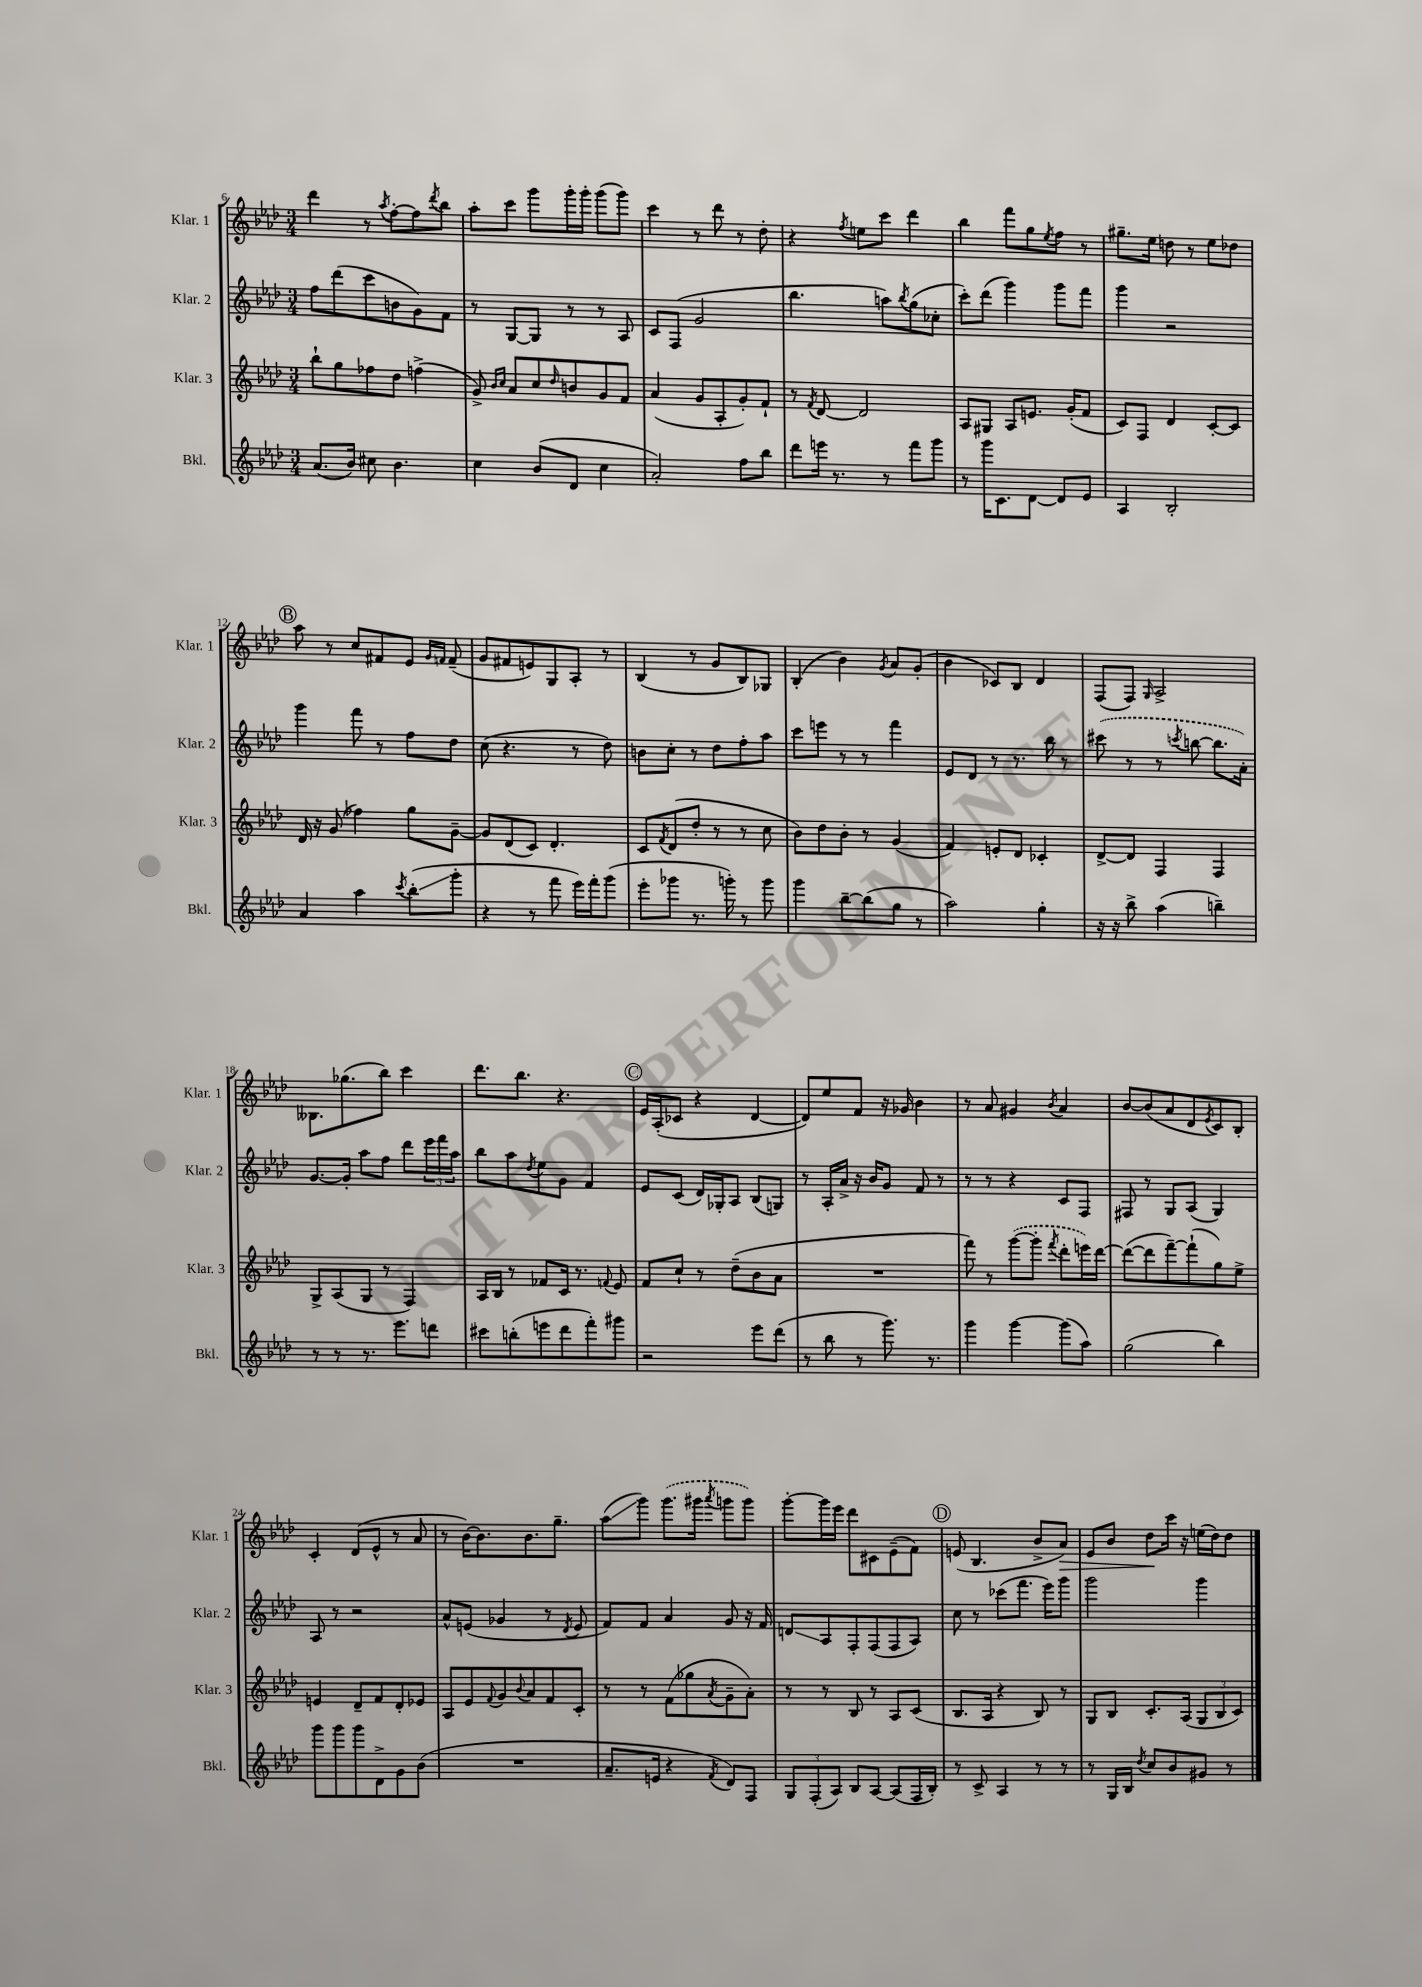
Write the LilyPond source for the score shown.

<<
\new StaffGroup <<
\new Staff = "s0" \with { instrumentName = "Klar. 1" shortInstrumentName = "Klar. 1" } {
    \clef treble \key aes \major \numericTimeSignature \time 3/4
    des'''4 r8 \acciaccatura { aes''8 } f''8~-. f''8 \acciaccatura { des'''8 } bes''8 |
    aes''8-. c'''8 g'''8 g'''16-. g'''16-. g'''8( g'''8) |
    c'''4 r8 des'''8 r8 des''8-. |
    r4 \acciaccatura { f''8 } e''8 c'''8 des'''4 |
    bes''4 f'''8 g''8 \acciaccatura { ees''8 } f''8 r8 |
    gis''8.-- ees''16 d''8 r8 ees''8 des''8 |
    \mark \markup { \circle "B" } aes''8 r8 c''8 fis'8 ees'8 \grace { g'16 f'16 } f'8--( |
    g'8 fis'8 e'8) g8 aes8-. r8 |
    bes4( r8 g'8 bes8) ges8 |
    bes4-.( bes'4) \acciaccatura { g'8 } aes'8 g'8-.( |
    bes'4 ces'8) bes8 des'4 |
    f8( f8) \grace { g16 } aes2-> |
    beses8. ges''8.( bes''8) c'''4 |
    des'''8. bes''8. r4. |
    \mark \markup { \circle "C" } ees'16 aes16-.( ces'8 r4 des'4~ |
    des'8) ees''8 f'8 r16 ges'16 bes'4 |
    r8 aes'8 gis'4 \acciaccatura { bes'8 } aes'4 |
    bes'8~ bes'8( aes'8 des'8 \acciaccatura { ees'8 } c'8) bes8-. |
    c'4-. des'8( ees'8-^ r8 aes'8 |
    r8 bes'16~) bes'8. bes'8. g''8.-- |
    aes''8\glissando( g'''8) \once \slurDashed g'''8.( gis'''16 \acciaccatura { aes'''8 } g'''8 g'''8) |
    g'''8~-. g'''16 ees'''16 des'''8 cis'8 ees'8--( f'8) |
    \mark \markup { \circle "D" } e'8( bes4. bes'8-> aes'8\>) |
    ees'8 bes'8 des''8\! c'''16 r16 e''16( des''16) des''8 \bar "|." |
}
\new Staff = "s1" \with { instrumentName = "Klar. 2" shortInstrumentName = "Klar. 2" } {
    \clef treble \key aes \major \numericTimeSignature \time 3/4
    f''8 des'''8( c'''8 b'8 g'8) f'8 |
    r8 g8~ g8 r8 r8 aes8 |
    c'8 f8( g'2 |
    bes''4. a''8) \acciaccatura { bes''8 } g''8( ces''8-. |
    c'''8-.) des'''8( g'''4) g'''8 f'''8 |
    g'''4 r2 |
    \mark \markup { \circle "B" } g'''4 f'''8 r8 f''8 des''8 |
    c''8( r4. r8 des''8) |
    b'8 c''8-. r8 des''8 f''8-. aes''8 |
    c'''8 e'''8 r8 r8 f'''4 |
    ees'8 des'8 r8 r8. bes''16 r8 |
    \once \slurDashed cis'''8( r8 r8 \acciaccatura { c'''8 } b''8~ b''8. aes'16-.) |
    g'8.~ g'16-. aes''8 f''8 des'''8 \tuplet 3/2 { ees'''16 f'''16 aes''16 } |
    bes''8 aes''8 \acciaccatura { des''8 } ees''8 g'8 f'4 |
    \mark \markup { \circle "C" } ees'8 c'8( des'16) ges16-. aes8 bes8( g8) |
    r8 aes16-. aes'16-> r16 bes'16 g'8 f'8 r8 |
    r8 r8 r4 c'8 f8 |
    fis8 r8 g8 aes8( g4) |
    aes8 r8 r2 |
    aes'8-^ e'8( ges'4 r8 \acciaccatura { des'8 } e'8 |
    f'8) f'8 aes'4 g'8 r16 f'16 |
    d'8\glissando aes8 f8-. f8( f8 aes8) |
    \mark \markup { \circle "D" } c''8 r8 ces'''8( f'''8. ees'''16) g'''8 |
    g'''2 g'''4 \bar "|." |
}
\new Staff = "s2" \with { instrumentName = "Klar. 3" shortInstrumentName = "Klar. 3" } {
    \clef treble \key aes \major \numericTimeSignature \time 3/4
    bes''8-! g''8 fes''8 des''8 f''4->( |
    g'8->) \grace { bes'16 c''16 } aes'8 c''8 \grace { des''16 } b'8 g'8 f'8 |
    aes'4( g'8 aes8-. g'8-.) f'8-! |
    r8 \acciaccatura { f'8 } des'8~ des'2 |
    aes8 gis8 aes8 e'8. g'16-.( f'8 |
    c'8) f8 des'4 c'8~-. c'8 |
    \mark \markup { \circle "B" } des'16 r16 g'8( fes''4) g''8 g'8~-- |
    g'8 des'8( c'8) des'4.-. |
    c'8 \acciaccatura { f'8 } des'8( des''8-. r8 r8 c''8 |
    bes'8) des''8 bes'8-. r8 g'4( |
    f'4) e'8-. des'8 ces'4-. |
    des'8~-> des'8 f4 f4 |
    g8-> aes8( g8 r8 f4) |
    aes16 bes16 r8 fes'8 c'16 r8. \appoggiatura { f'8 } ees'8 |
    \mark \markup { \circle "C" } f'8 c''8-! r8 des''8--( bes'8 aes'8 |
    R2. |
    f'''8) r8 \once \slurDashed g'''8~( g'''8-. \acciaccatura { f'''8 } des'''8-. e'''16) des'''16~ |
    des'''8~( des'''8 f'''8~--) f'''8-!( g''8) ees''8-> |
    e'4 des'8-- f'8 des'8-. ees'8 |
    aes8 ees'8 \appoggiatura { f'8 } g'8 \appoggiatura { bes'8 } aes'8 f'8 c'8-. |
    r8 r8 f'8( ges''8 \acciaccatura { aes'8 } g'8-- aes'8-.) |
    r8 r8 bes8 r8 aes8 c'8( |
    \mark \markup { \circle "D" } bes8. aes16 r4 bes8) r8 |
    g8 bes8 c'8.-. aes16( \tuplet 3/2 { g8 bes8 c'8) } \bar "|." |
}
\new Staff = "s3" \with { instrumentName = "Bkl." shortInstrumentName = "Bkl." } {
    \clef treble \key aes \major \numericTimeSignature \time 3/4
    aes'8.( bes'16) cis''8 bes'4. |
    c''4 bes'8( des'8 c''4 |
    aes'2-.) f''8 bes''8 |
    des'''8 e'''16 r8. r8 f'''8 g'''8 |
    r8 g'''16 c'8. des'8~ des'8 ees'8 |
    aes4 bes2-. |
    \mark \markup { \circle "B" } aes'4 aes''4 \acciaccatura { c'''8 } bes''8-.\glissando( g'''8-. |
    r4 r8 f'''8 ees'''16) f'''16-. g'''8( |
    ees'''8-. ges'''8 r8. g'''16-.) r8 g'''8 |
    g'''4 bes''8~-- bes''8( g''8 r8 |
    aes''2) g''4-. |
    r16 r16 bes''8-> aes''4( b''4--) |
    r8 r8 r8. ees'''8. d'''8 |
    cis'''8 b''8-.( e'''8 des'''8 f'''8-.) gis'''8 |
    \mark \markup { \circle "C" } r2 ees'''8 des'''8( |
    r8 bes''8 r8 g'''8.) r8. |
    g'''4 g'''4~ g'''8( aes''8) |
    g''2( bes''4) |
    g'''8 g'''8 g'''8 des'8-> g'8 bes'8( |
    R2. |
    aes'8.-- e'16 r4 \acciaccatura { f'8 } des'8) f8 |
    \tuplet 3/2 { g8 f8-.( aes8) } bes8 aes8~ aes8( f16 bes16-.) |
    \mark \markup { \circle "D" } r8 c'8-> aes4 r8 r8 |
    r8 g16 bes16 \acciaccatura { des''8 } c''8 bes'8 gis'8 r8 \bar "|." |
}
>>
>>
\layout { \context { \Score currentBarNumber = #6 } }
